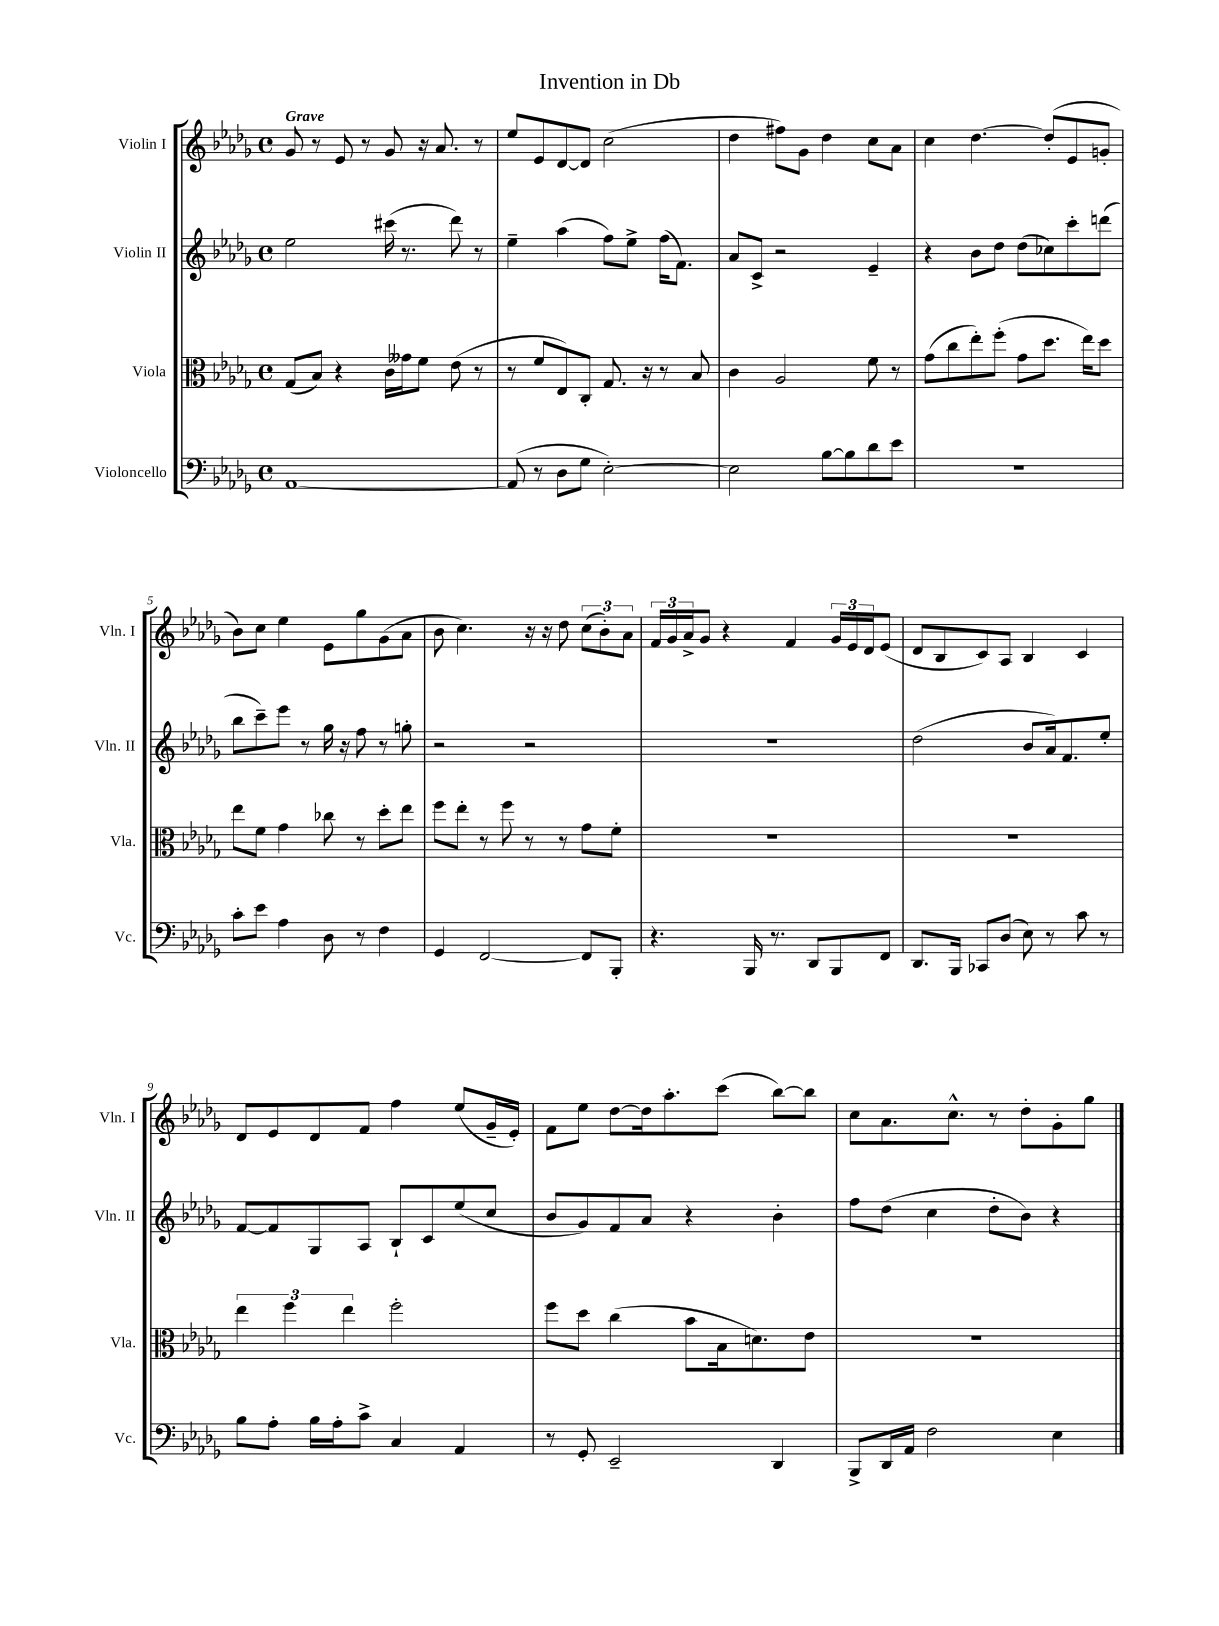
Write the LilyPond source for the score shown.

\header { title = "Invention in Db" }
<<
\new StaffGroup <<
\new Staff = "s0" \with { instrumentName = "Violin I" shortInstrumentName = "Vln. I" } {
    \clef treble \key des \major \defaultTimeSignature \time 4/4 \tempo "Grave"
    ges'8 r8 ees'8 r8 ges'8 r16 aes'8. r8 |
    ees''8 ees'8 des'8~ des'8 c''2( |
    des''4 fis''8) ges'8 des''4 c''8 aes'8 |
    c''4 des''4.~ des''8-.( ees'8 g'8-. |
    bes'8) c''8 ees''4 ees'8 ges''8 ges'8( aes'8 |
    bes'8 c''4.) r16 r16 des''8 \tuplet 3/2 { c''8( bes'8-.) aes'8 } |
    \tuplet 3/2 { f'16 ges'16 aes'16-> } ges'8 r4 f'4 \tuplet 3/2 { ges'16 ees'16 des'16 } ees'8( |
    des'8 bes8 c'8) aes8 bes4 c'4 |
    des'8 ees'8 des'8 f'8 f''4 ees''8( ges'16-- ees'16-.) |
    f'8 ees''8 des''8~ des''16 aes''8.-. c'''8( bes''8~) bes''8 |
    c''8 aes'8. c''8.-^ r8 des''8-. ges'8-. ges''8 \bar "|." |
}
\new Staff = "s1" \with { instrumentName = "Violin II" shortInstrumentName = "Vln. II" } {
    \clef treble \key des \major \defaultTimeSignature \time 4/4
    ees''2 cis'''16( r8. des'''8) r8 |
    ees''4-- aes''4( f''8) ees''8-> f''16( f'8.) |
    aes'8 c'8-> r2 ees'4-- |
    r4 bes'8 des''8 des''8( ces''8) c'''8-. d'''8( |
    bes''8 c'''8--) ees'''8 r8 ges''16 r16 f''8 r8 g''8-. |
    r2 r2 |
    r1 |
    des''2( bes'8 aes'16) f'8. ees''8-. |
    f'8~ f'8 ges8 aes8 bes8-! c'8 ees''8( c''8 |
    bes'8 ges'8) f'8 aes'8 r4 bes'4-. |
    f''8 des''8( c''4 des''8-. bes'8) r4 \bar "|." |
}
\new Staff = "s2" \with { instrumentName = "Viola" shortInstrumentName = "Vla." } {
    \clef alto \key des \major \defaultTimeSignature \time 4/4
    ges8( bes8) r4 c'16 geses'16 f'8 ees'8( r8 |
    r8 f'8 ees8) c8-. ges8. r16 r8 bes8 |
    c'4 aes2 f'8 r8 |
    ges'8( c''8 ees''8-.) f''8-.( ges'8 des''8. ees''16) des''8 |
    ees''8 f'8 ges'4 ces''8 r8 des''8-. ees''8 |
    f''8 ees''8-. r8 f''8 r8 r8 ges'8 f'8-. |
    R1 |
    R1 |
    \tuplet 3/2 { ees''4 f''4 ees''4 } f''2-. |
    f''8 des''8 c''4( bes'8 bes16 d'8.) ees'8 |
    R1 \bar "|." |
}
\new Staff = "s3" \with { instrumentName = "Violoncello" shortInstrumentName = "Vc." } {
    \clef bass \key des \major \defaultTimeSignature \time 4/4
    aes,1~ |
    aes,8( r8 des8 ges8 ees2~-.) |
    ees2 bes8~ bes8 des'8 ees'8 |
    R1 |
    c'8-. ees'8 aes4 des8 r8 f4 |
    ges,4 f,2~ f,8 bes,,8-. |
    r4. bes,,16 r8. des,8 bes,,8 f,8 |
    des,8. bes,,16 ces,8 des8( ees8) r8 c'8 r8 |
    bes8 aes8-. bes16 aes16-. c'8-> c4 aes,4 |
    r8 ges,8-. ees,2-- des,4 |
    bes,,8-> des,16 aes,16 f2 ees4 \bar "|." |
}
>>
>>
